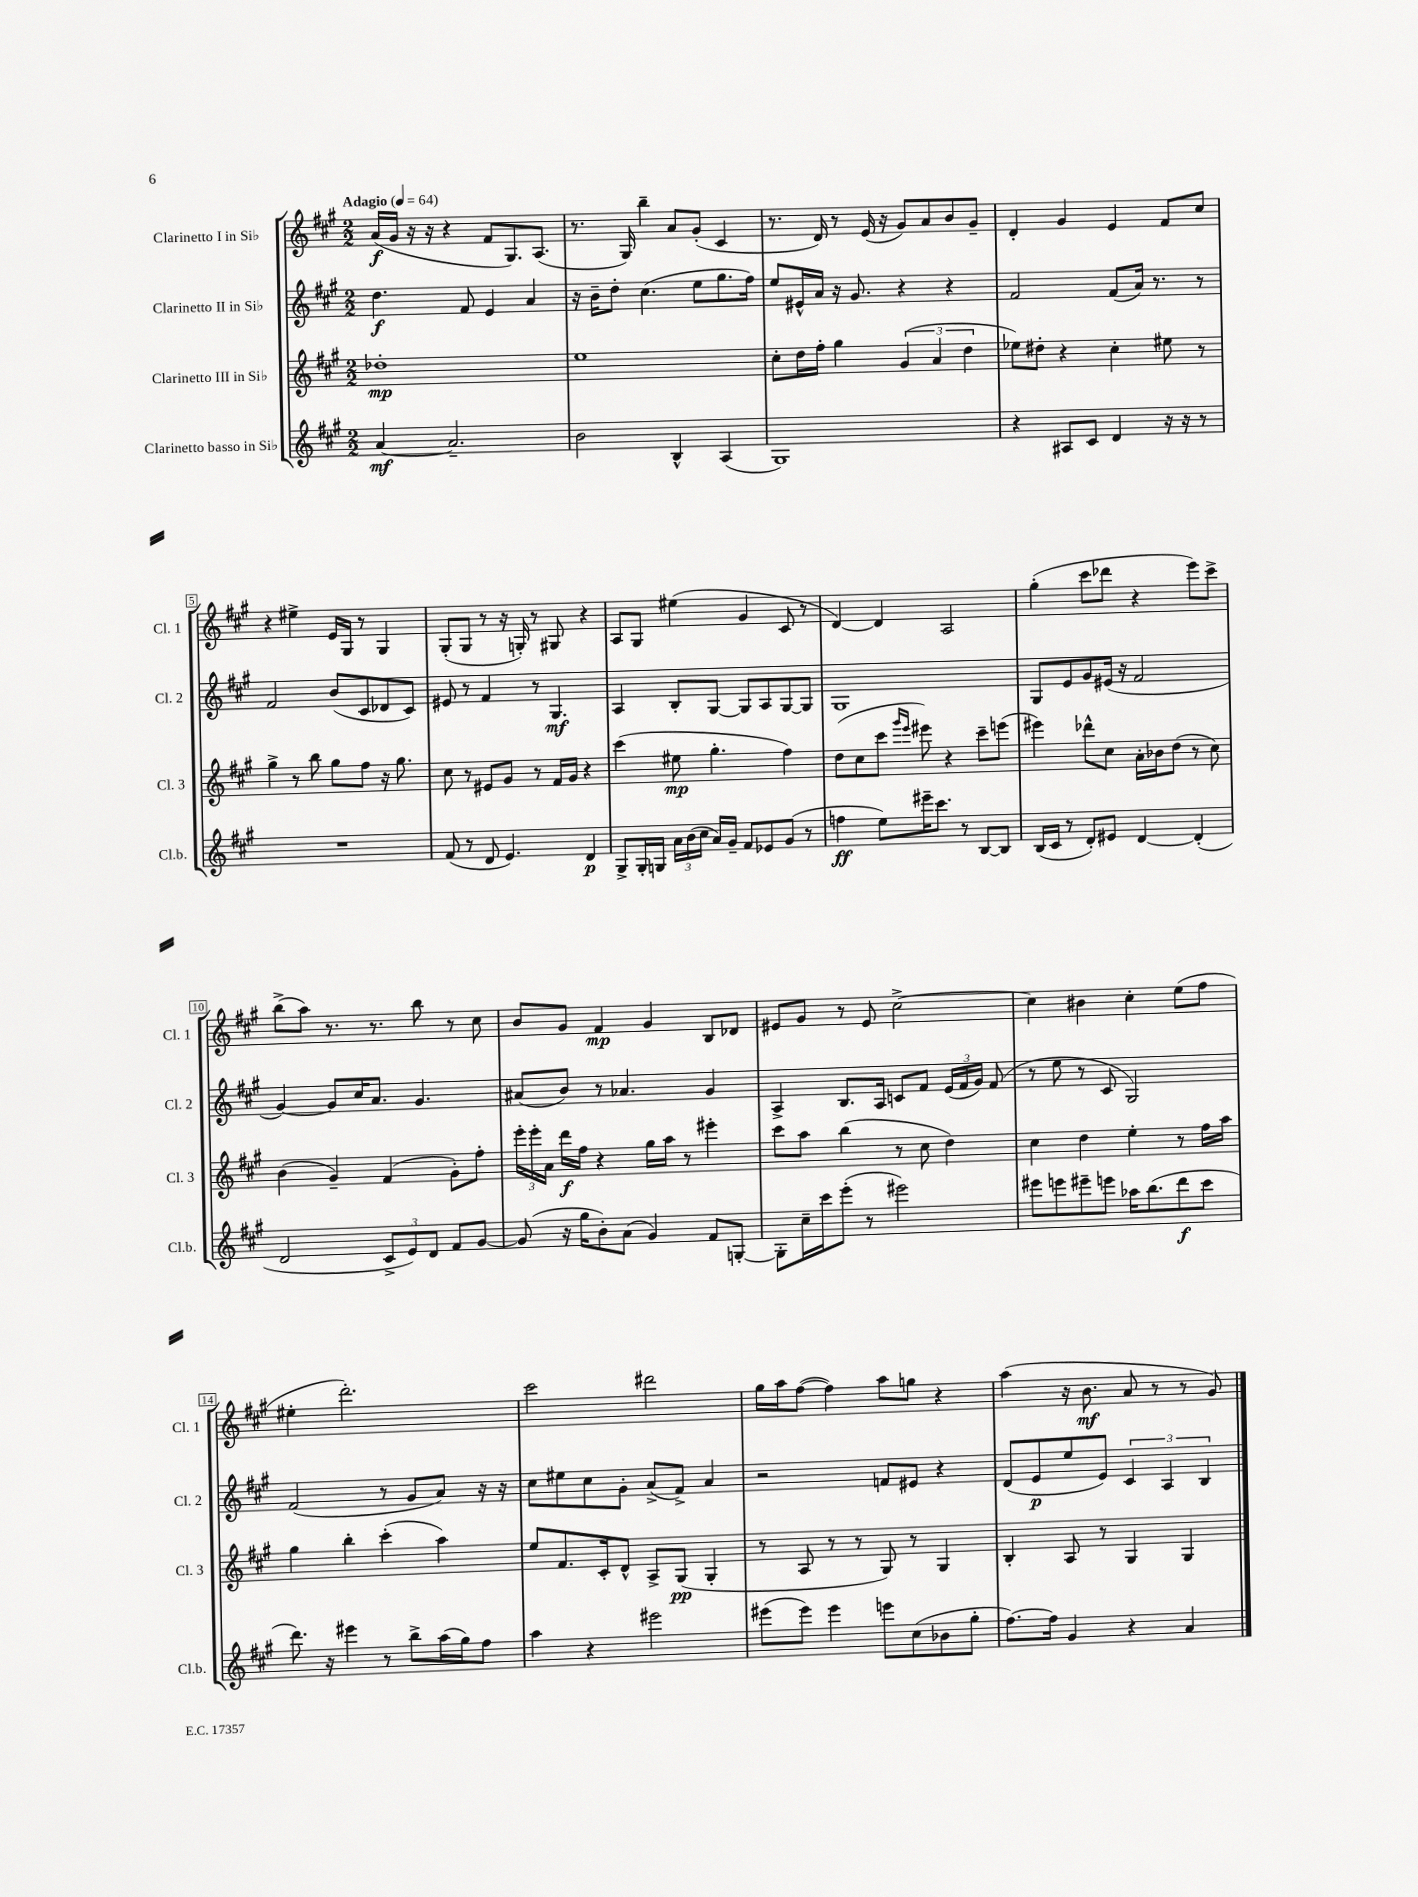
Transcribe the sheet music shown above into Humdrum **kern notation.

**kern	**kern	**kern	**kern
*staff4	*staff3	*staff2	*staff1
*clefG2	*clefG2	*clefG2	*clefG2
*k[f#c#g#]	*k[f#c#g#]	*k[f#c#g#]	*k[f#c#g#]
*M2/2	*M2/2	*M2/2	*M2/2
*MM64	*MM64	*MM64	*MM64
[4a	1dd-'	4.dd	(16a
.	.	.	16g#
.	.	.	16r
.	.	.	16r
2.a~]	.	.	4r
.	.	8f#	.
.	.	4e	8f#
.	.	.	8.G#)
.	.	4a	.
.	.	.	(8.A
=	=	=	=
2b	1ee	16r	8.r
.	.	16b~	.
.	.	8dd'	.
.	.	.	16G#)
.	.	(4.cc#	4bb~
4B^^	.	.	8a
.	.	8ee	(8g#'
(4A	.	8.gg#	4c#
.	.	16ff#)	.
=	=	=	=
1G#)	8cc#'	8ee	8.r
.	16dd	16e#^^	.
.	16ff#'	16a	16d)
.	4gg#	16r	8r
.	.	8.g#	.
.	.	.	(16e
.	.	.	16r
.	(6g#	4r	8g#)
.	.	.	8a
.	6a	.	.
.	.	4r	8b
.	6dd	.	.
.	.	.	8g#~
=	=	=	=
4r	8ee-)	2f#	4d'
.	8dd#'	.	.
8A#	4r	.	4g#
8c#	.	.	.
4d	4cc#'	(8f#	4e
.	.	16a)	.
.	.	8.r	.
16r	8ee#	.	8f#
16r	.	.	.
8r	8r	8r	8cc#
=	=	=	=
1r	4gg#^	2f#	4r
.	8r	.	4ee#^
.	8bb	.	.
.	8gg#	(8b	16e
.	.	.	16G#
.	8ff#	8c#	8r
.	16r	8d-	4G#
.	8.gg#	.	.
.	.	8c#)	.
=	=	=	=
(8f#	8cc#	8e#	(8G#'
8r	8r	8r	8G#
8d	8e#	4f#	8r
4.e)	8g#	.	16r
.	.	.	16G')
.	8r	8r	8r
.	16f#	4.G#	8G#
.	16g#	.	.
4d	4r	.	4r
=	=	=	=
8G#^	(4ccc#	4A	8A
16G#'	.	.	8G#
16G	.	.	.
24a	8ee#	8B'	(4ee#
(24b	.	.	.
24cc#	.	.	.
16a)	4.gg#'	[8G#	.
16g#~	.	.	.
8f#	.	8G#]	4g#
8e-	.	8A	.
(8g#	4ff#)	[8G#	8c#
8r	.	8G#]	8r
=	=	=	=
4ff	(8dd	1G#	[4d)
.	8cc#	.	.
8ee)	8ccc#	.	4d]
.	16qqggg#	.	.
.	16qqeee	.	.
16eee#~	8eee#)	.	.
8.ccc#	.	.	.
.	4r	.	2A
8r	.	.	.
[8B	8ccc#~	.	.
8B]	(8eee	.	.
=	=	=	=
(16B	4eee#)	8G#	(4gg#'
16c#	.	.	.
8r	.	8e	.
8d')	8ddd-^^	8g#	8ccc#
8e#	8cc#	(16e#	8ddd-
.	.	16r	.
[4d	16a'	2f#	4r
.	16b-	.	.
.	(8dd	.	.
(4d']	8r	.	8eee)
.	8cc#)	.	8ccc#^
=	=	=	=
2d	(4b	[4g#)	(8bb^
.	.	.	8aa)
.	4g#~)	8g#]	8.r
.	.	16cc#	.
.	.	8.a	8.r
12c#^	(4f#	.	.
12e)	.	.	.
.	.	4.g#	8bb
12d	.	.	.
8f#	8g#')	.	8r
[8g#	8ff#'	.	8cc#
=	=	=	=
(8g#]	24eee'	(8a#	8b
.	24eee'	.	.
.	24a	.	.
16r	16ddd	8b)	8g#
16gg#	16ff#	.	.
8b')	4r	8r	4f#
(8a	.	4.a-	.
4g#)	16gg#	.	4g#
.	16aa	.	.
.	8r	.	.
8f#	4eee#'	4g#	8B
[8G'	.	.	8d-
=	=	=	=
8G']	8ccc#	4A^	8e#
16cc#~	8aa	.	8g#
16ccc#	.	.	.
(8eee'	(4bb	8.B	8r
8r	.	.	8e#
.	.	16A	.
2eee#)	8r	8c	[2cc#^
.	8cc#	8f#	.
.	4dd)	(24e	.
.	.	24f#	.
.	.	24g#)	.
.	.	(8f#	.
=	=	=	=
8eee#	4cc#	8r	4cc#]
8eee	.	8ee	.
8eee#~	4dd	8r	4b#
8eee	.	8c#	.
16aa-	4ee'	2G#)	4cc#'
(8.bb	.	.	.
8ddd	8r	.	(8ee
8ccc#	16ff#	.	8ff#
.	16aa	.	.
=	=	=	=
8.ddd)	4gg#	(2f#	4ee#'
16r	.	.	.
4eee#	4bb'	.	2.ddd')
8r	(4ccc#'	8r	.
8bb^	.	8g#	.
(16aa	4aa)	8a)	.
16gg#)	.	.	.
8ff#	.	16r	.
.	.	16r	.
=	=	=	=
4aa	8ee	8cc#	2ccc#
.	8.f#	8ee#	.
4r	.	8cc#	.
.	16c#'	.	.
.	8d^^	8g#'	.
2eee#	8A^	(8a^	2ddd#
.	(8G#	8f#^)	.
.	4G#'	4a	.
=	=	=	=
(8eee#	8r	2r	16gg#
.	.	.	16aa
8eee#)	8A	.	([8ff#
4eee#	8r	.	4ff#])
.	8r	.	.
8eee	8G#)	8f	8aa
(8cc#	8r	8e#	8gg
8b-	4G#	4r	4r
8gg#'	.	.	.
=	=	=	=
[8.ff#)	4B'	(8d	(4aa
.	.	8e	.
16ff#]	.	.	.
4g#	8A	8ee	16r
.	.	.	8.b
.	8r	8e)	.
4r	4G#	6c#	8a
.	.	.	8r
.	.	6A	.
4a	4G#	.	8r
.	.	6B	.
.	.	.	8g#)
==	==	==	==
*-	*-	*-	*-
